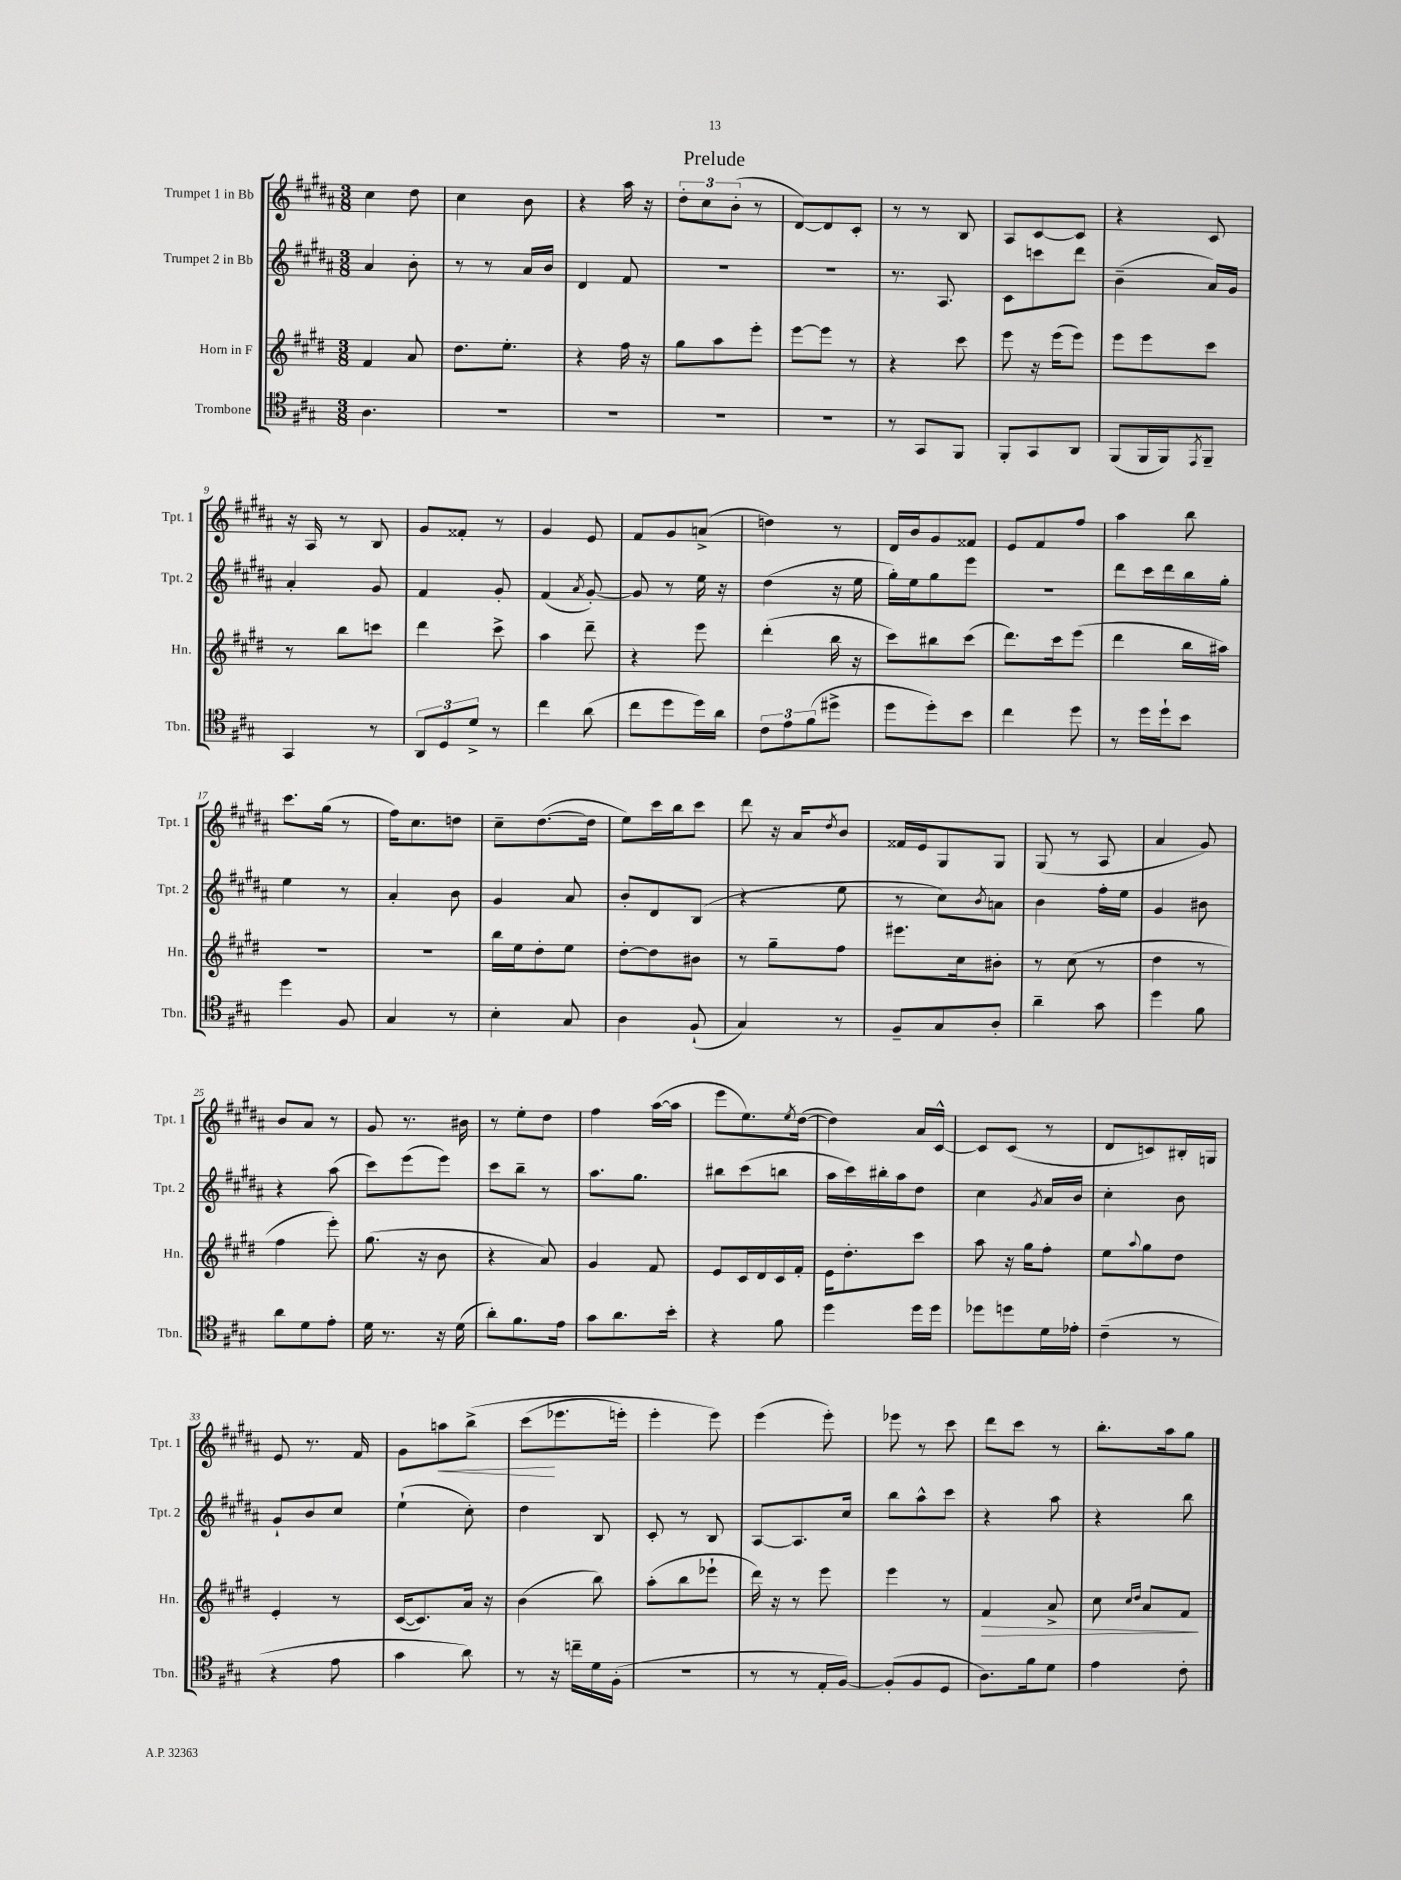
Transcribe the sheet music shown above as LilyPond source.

\header { title = "Prelude" }
<<
\new StaffGroup <<
\new Staff = "s0" \with { instrumentName = "Trumpet 1 in Bb" shortInstrumentName = "Tpt. 1" } {
    \clef treble \key b \major \numericTimeSignature \time 3/8
    cis''4 dis''8 |
    cis''4 b'8 |
    r4 ais''16 r16 |
    \tuplet 3/2 { dis''8-. cis''8 b'8-.( } r8 |
    dis'8~) dis'8 cis'8-. |
    r8 r8 b8 |
    ais8 cis'8~ cis'8 |
    r4 cis'8 |
    r16 ais16 r8 b8 |
    gis'8 fisis'8-. r8 |
    gis'4 e'8 |
    fis'8 gis'8 a'8->( |
    d''4) r8 |
    dis'16 b'16 gis'8 fisis'8 |
    e'8 fis'8 fis''8 |
    ais''4 b''8 |
    cis'''8. gis''16( r8 |
    fis''16) cis''8. d''8 |
    cis''8-- dis''8.~( dis''16 |
    e''8) cis'''16 b''16 cis'''8 |
    dis'''8 r16 ais'16 \acciaccatura { dis''8 } b'8 |
    fisis'16 e'16 gis8 gis8 |
    gis8( r8 ais8 |
    ais'4 gis'8) |
    b'8 ais'8 r8 |
    gis'8 r8. bis'16 |
    r8 e''8-. dis''8 |
    fis''4 ais''16~( ais''16 |
    e'''8 e''8.) \acciaccatura { e''8 } dis''16~( |
    dis''4) ais'16 cis'16~-^ |
    cis'8 cis'8( r8 |
    dis'8 c'8) bis16-. g16 |
    e'8 r8. fis'16 |
    gis'8 a''8\< b''8->\( |
    cis'''8\!( ees'''8. e'''16-.) |
    e'''4-. e'''8\) |
    e'''4( e'''8-.) |
    ees'''8 r8 cis'''8 |
    dis'''8 cis'''8 r8 |
    b''8.-. ais''16 gis''8 \bar "|." |
}
\new Staff = "s1" \with { instrumentName = "Trumpet 2 in Bb" shortInstrumentName = "Tpt. 2" } {
    \clef treble \key b \major \numericTimeSignature \time 3/8
    ais'4 b'8-. |
    r8 r8 ais'16 b'16 |
    dis'4 fis'8 |
    R4. |
    R4. |
    r8. ais8. |
    cis'8 c'''8 dis'''8 |
    b'4--( ais'16) gis'16 |
    ais'4-. gis'8 |
    fis'4 gis'8-. |
    fis'4( \acciaccatura { ais'8 } gis'8~-.) |
    gis'8 r8 e''16 r16 |
    dis''4( r16 e''16 |
    gis''16-.) e''16 gis''8 e'''8 |
    R4. |
    dis'''8 cis'''16 dis'''16 b''16 gis''16-. |
    e''4 r8 |
    ais'4-. b'8 |
    gis'4 ais'8 |
    b'8-. dis'8 b8( |
    r4 e''8 |
    r8 cis''8) \acciaccatura { b'8 } a'8 |
    b'4 fis''16-. e''16 |
    gis'4 bis'8 |
    r4 ais''8( |
    cis'''8) e'''8( e'''8) |
    cis'''8 b''8-- r8 |
    ais''8. gis''8. |
    bis''8 cis'''8( b''8 |
    ais''16 cis'''16) bis''16-. ais''16 dis''8 |
    cis''4 \acciaccatura { gis'8 } ais'16 b'16 |
    cis''4-. b'8 |
    gis'8-! b'8 cis''8 |
    e''4-!( cis''8-.) |
    dis''4 b8 |
    cis'8-. r8 b8 |
    ais8~ ais8. cis''16 |
    b''8 ais''8-^ cis'''8 |
    r4 ais''8 |
    r4 b''8 \bar "|." |
}
\new Staff = "s2" \with { instrumentName = "Horn in F" shortInstrumentName = "Hn." } {
    \clef treble \key e \major \numericTimeSignature \time 3/8
    fis'4 a'8 |
    dis''8. e''8.-. |
    r4 fis''16 r16 |
    gis''8 a''8 e'''8-. |
    e'''8~ e'''8 r8 |
    r4 cis'''8 |
    e'''8 r16 e'''16( e'''8) |
    e'''8 e'''8 cis'''8 |
    r8 b''8 c'''8 |
    dis'''4 cis'''8-> |
    a''4 dis'''8-- |
    r4 e'''8 |
    dis'''4-.( b''16 r16 |
    cis'''8) bis''8 cis'''8( |
    dis'''8.) cis'''16 e'''8( |
    dis'''4 b''16 ais''16) |
    R4. |
    R4. |
    b''16 e''16 dis''8-. e''8 |
    dis''8~-. dis''8 bis'8 |
    r8 gis''8-- fis''8 |
    eis'''8. cis''16 bis'8-. |
    r8 cis''8( r8 |
    dis''4 r8 |
    fis''4 e'''8-.) |
    gis''8.( r16 b'8 |
    r4 a'8) |
    gis'4 fis'8 |
    e'8 cis'16 dis'16 cis'16 fis'16-. |
    e'16 dis''8.-. cis'''8 |
    a''8 r16 gis''16 fis''8-. |
    e''8 \appoggiatura { a''8 } gis''8 dis''8 |
    e'4-. r8 |
    cis'16~( cis'8.) a'16 r16 |
    b'4( b''8) |
    a''8-.( b''8 ees'''8-! |
    dis'''16) r16 r8 e'''8 |
    e'''4 r8 |
    fis'4\> a'8-> |
    cis''8 \grace { cis''16 dis''16 } a'8 fis'8\! \bar "|." |
}
\new Staff = "s3" \with { instrumentName = "Trombone" shortInstrumentName = "Tbn." } {
    \clef tenor \key a \major \numericTimeSignature \time 3/8
    a4. |
    R4. |
    R4. |
    R4. |
    R4. |
    r8 gis,8 fis,8 |
    fis,8-. gis,8 a,8 |
    fis,8( fis,16 fis,16) \acciaccatura { e,8 } fis,8-- |
    gis,4 r8 |
    \tuplet 3/2 { a,8 d8 d'8-> } r8 |
    cis''4 a'8( |
    cis''8 d''8 d''16) a'16 |
    \tuplet 3/2 { cis'8 e'8 fis'8( } dis''8-> |
    d''8 d''8-.) b'8 |
    cis''4 d''8 |
    r8 d''16 d''16-! b'8 |
    d''4 fis8 |
    gis4 r8 |
    b4-. gis8 |
    a4 fis8-!( |
    gis4) r8 |
    fis8-- gis8 a8-. |
    a'4-- gis'8 |
    d''4 fis'8 |
    a'8 d'8 e'8-. |
    d'16 r8. r16 d'16( |
    a'8-.) fis'8. e'16 |
    gis'8 a'8. b'16-. |
    r4 fis'8 |
    d''4 d''16 d''16 |
    des''8 d''8 d'16 ees'16-. |
    cis'4--( r8 |
    r4 e'8 |
    gis'4 a'8) |
    r8 r16 c''16-- d'16 fis16-.( |
    R4. |
    r8 r8 e16-. fis16~) |
    fis8-.( fis8 d8 |
    a8.) fis'16 d'8 |
    e'4 cis'8-. \bar "|." |
}
>>
>>
